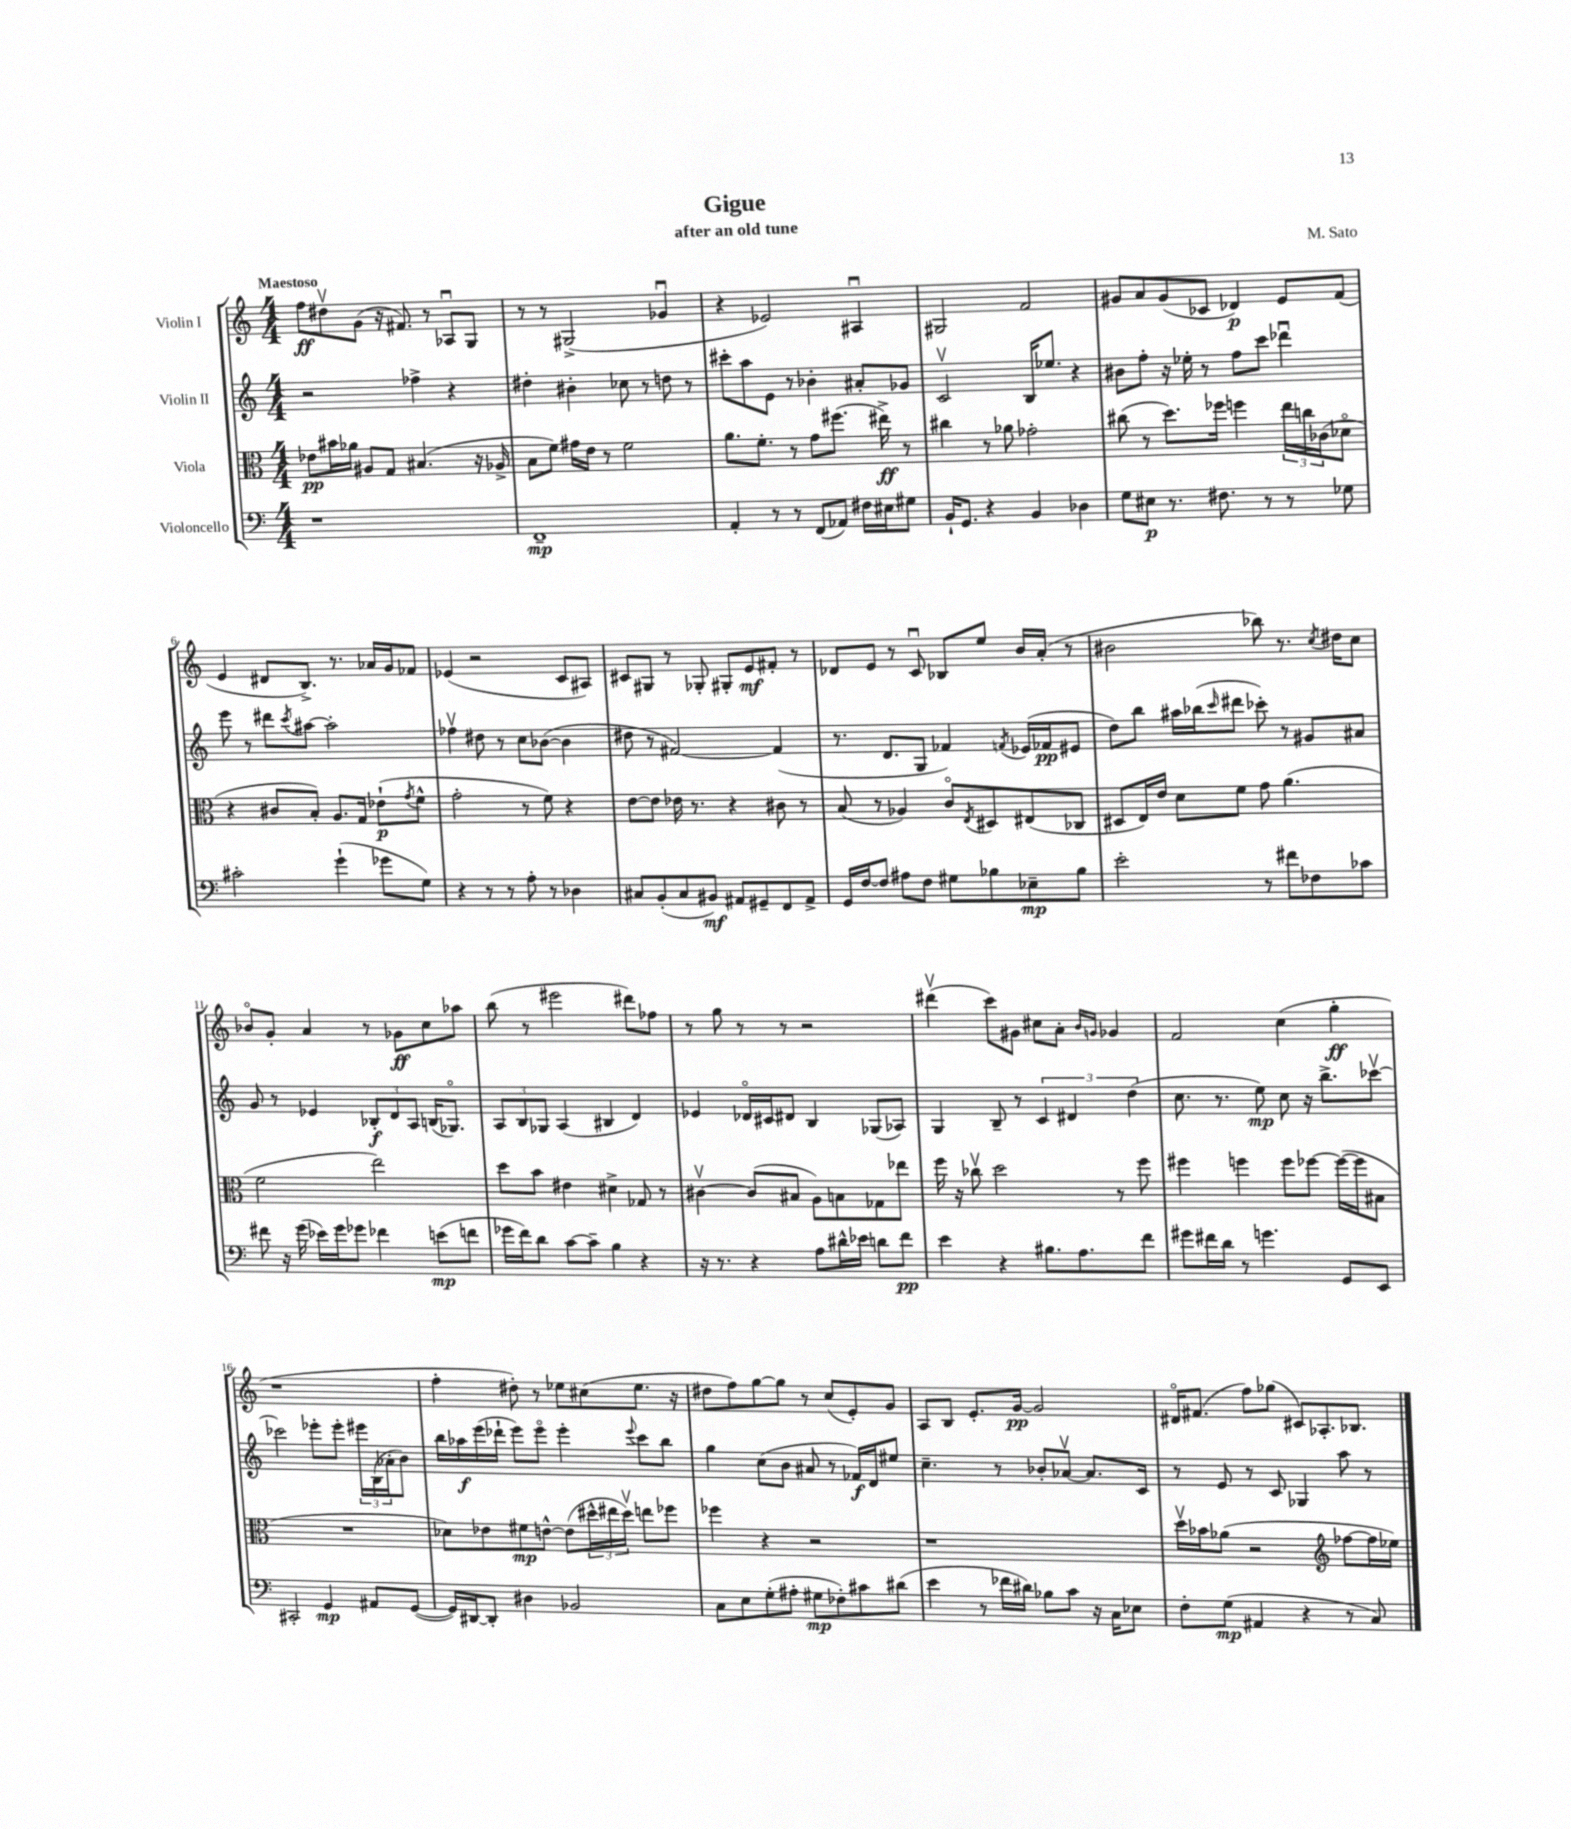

**kern	**kern	**kern	**kern
*staff4	*staff3	*staff2	*staff1
*clefF4	*clefC3	*clefG2	*clefG2
*k[]	*k[]	*k[]	*k[]
*M4/4	*M4/4	*M4/4	*M4/4
1r	8e-	2r	8ff
.	16b#	.	8dd#v
.	16a-	.	.
.	8A#	.	(8g
.	8G	.	16r
.	.	.	8.f#)
.	(4.B#	4ff-^	.
.	.	.	8r
.	.	4r	8A-u
.	16r	.	8G
.	16A-^	.	.
=	=	=	=
1FF~	8B	4dd#'	8r
.	8f)	.	8r
.	16g#	4b#'	(2G#^
.	16e	.	.
.	8r	.	.
.	2f	8cc-	.
.	.	8r	.
.	.	8dd	4g-u
.	.	8r	.
=	=	=	=
4AA'	8.a	8ccc#'	4r
.	.	8aa	.
.	8.f'	.	.
8r	.	8e	2e-)
8r	8r	8r	.
(8FF	8g	4b-'	.
8AA-)	(8.ff#	.	.
16F#	.	8a#'	4A#u
16E#	16ee#^)	.	.
8G#	8r	8g-	.
=	=	=	=
16BB`	4cc#	2cv	2G#
8.GG	.	.	.
4r	8r	.	.
.	8a-	.	.
4BB	2g-'	16B	2f
.	.	8.ee-	.
4D-	.	4r	.
=	=	=	=
8G	(8cc#	8b#	8g#
8E#	8r	8ff'	8a
8.r	8.dd)	16r	(8g#
.	.	16ee-'	.
.	.	8r	8c-
8.F#	16ff-	.	.
.	4ff	8ff	4d-)
8r	.	8ccc	.
8r	24ee	4ddd-u	8e
.	24cc	.	.
.	(24c-	.	.
8G-	8d-o	.	(8f
=	=	=	=
2c#'	4r	8eee	4e
.	.	8r	.
.	8c#	8ddd#	8d#
.	.	8qccc	.
.	8B')	[8aa#	8.B^)
(4g`	8.A	2aa#']	.
.	.	.	8.r
.	16G	.	.
8g-	(8e-`	.	16a-
.	.	.	16g
.	8qg	.	.
8G)	8f^^	.	8f-
=	=	=	=
4r	2g'	4ff-v	(4e-
8r	.	8dd#	2r
8r	.	8r	.
8A'	8r	8cc	.
8r	8f)	([8b-	.
4D-	4r	4b-]	8c
.	.	.	8A#)
=	=	=	=
8C#	[8e	8dd#	8c#
(8BB'	8e]	8r	8G#
8C#	16e-	[2f#)	8r
.	8.r	.	.
8BB#)	.	.	8G-'
8AA#	4r	.	8G#'
8GG#~	.	.	8e
8FF	8c#	(4f#]	8f#'
8AA#^	8r	.	8r
=	=	=	=
16GG	(8B	8.r	8d-
[16F	.	.	.
8F]	8r	.	8e
.	.	8.d	.
8A#	4A-)	.	8r
8F	.	8G	8cu
8G#	8co	4f-)	8B-
.	8qE	.	.
8B-	8D#	.	8ee
.	.	8qf	.
8E-~	(8E#	(16e-	16b
.	.	16f-	(16a'
8B-	8C-	8e#	8r
=	=	=	=
2e'	8D#	8dd)	2b#
.	16E)	8bb	.
.	16e	.	.
.	8d	16aa#	.
.	.	(16bb-	.
.	.	16qqccc	.
.	8f	8ddd#	.
8r	8g	8ccc-')	8bb-)
8f#	(4.a	8r	8.r
8F-	.	8g#	.
.	.	.	8qcc
.	.	.	16dd#
8c-	.	8a#	8cc
=	=	=	=
8f#	2f	8g	8b-o
16r	.	8r	8g'
(16g	.	.	.
16e-)	.	4e-	4a
16g	.	.	.
8g-	.	.	.
4f-	2ee)	12B-'	8r
.	.	12d	.
.	.	.	8g-
.	.	12A	.
(8e	.	(16B	8cc
.	.	8.G-o)	.
8f	.	.	8aa-
=	=	=	=
16g-	8dd	12A	(8bb
16f)	.	.	.
.	.	12B	.
8d	8b	.	8r
.	.	12G-	.
[8c	4e#	(4A	2eee#
8c~]	.	.	.
4B	4d#^	4B#	.
4r	8G-	4d)	8ddd#)
.	8r	.	8ff-
=	=	=	=
16r	[4c#v	4e-	8r
8.r	.	.	.
.	.	.	8gg
4r	(8c#]	16d-o	8r
.	.	16c#	.
.	8B#	8d#	8r
8A	8A)	4B	2r
16d#^^	8B	.	.
16e-	.	.	.
8d	8G-	(8G-	.
8f	8ee-	8A-)	.
=	=	=	=
4e	16ff	4G	(4ddd#v
.	16r	.	.
.	8cc-v	.	.
4r	2dd	8B~	8ccc)
.	.	8r	8g#
8.B#	.	6c	8cc#
.	.	.	8a'
.	.	6d#	.
8.A	.	.	.
.	.	.	16qqb
.	.	.	16qqg
.	8r	.	4g-
.	.	(6dd	.
8f	8ff	.	.
=	=	=	=
8g#	4ff#	8.cc	2f
16f#	.	.	.
16d	.	8.r	.
8r	4ff	.	.
4.g	.	8ee)	.
.	8ff	8cc	(4cc
.	[8ff-	16r	.
.	.	8.bb^	.
8GG	(16ff-_	.	4gg'
.	16ff-]	.	.
8EE	8B#	[8ccc-v	.
=	=	=	=
2CC#'	1r	2ccc-]	1r
4GG	.	8eee-'	.
.	.	8eee-'	.
8AA#	.	24eee#	.
.	.	(24B	.
.	.	24a-'	.
([8GG	.	8b)	.
=	=	=	=
16GG])	8d-)	16bb	4ff'
[16DD#	.	16aa-	.
8DD#']	8e-	(16eee	.
.	.	16ddd-`	.
4D#	8f#	8eee)	8dd#')
.	[8e^^	8eeeo	8r
2BB-	(8e]	4eee'	8ee-
.	24dd#^^	.	(8cc#
.	24ee#	.	.
.	24dd#v)	.	.
.	.	8qqeee	.
.	8ee	8ccc	8.ee-
.	8ff-	8bb	.
.	.	.	16r
=	=	=	=
8C	4ff-	4gg	8dd#
8E	.	.	8ff)
(8G'	4r	(8cc	[8gg
8A#'	.	8b	8gg]
8G#	2r	8a#	8r
8F-')	.	8r	(8cc
8c#	.	16f-)	8e')
.	.	16d	.
(8d#	.	8ee#	8g
=	=	=	=
4e	1r	4.cc~	8A
.	.	.	8B
8r	.	.	8.e'
16f-	.	8r	.
16d#)	.	.	[16g
8B-	.	8b-'	2g]
8c	.	[8a-v	.
16r	.	8.a-]	.
16C	.	.	.
8E-	.	.	.
.	.	16c	.
=	=	=	=
8F'	16ddv	8r	16d#o
.	16b-	.	(8.f#
(8G	(8a-	8e	.
4AA#	2r	8r	8ff)
.	.	8c	(8gg-
4r	.	4G-	8c#)
.	.	.	8.A-'
*	*clefG2	*	*
8r	[8ff-	8aa	.
.	.	.	8.B-
8C)	16ff-]	8r	.
.	16ee-)	.	.
==	==	==	==
*-	*-	*-	*-
